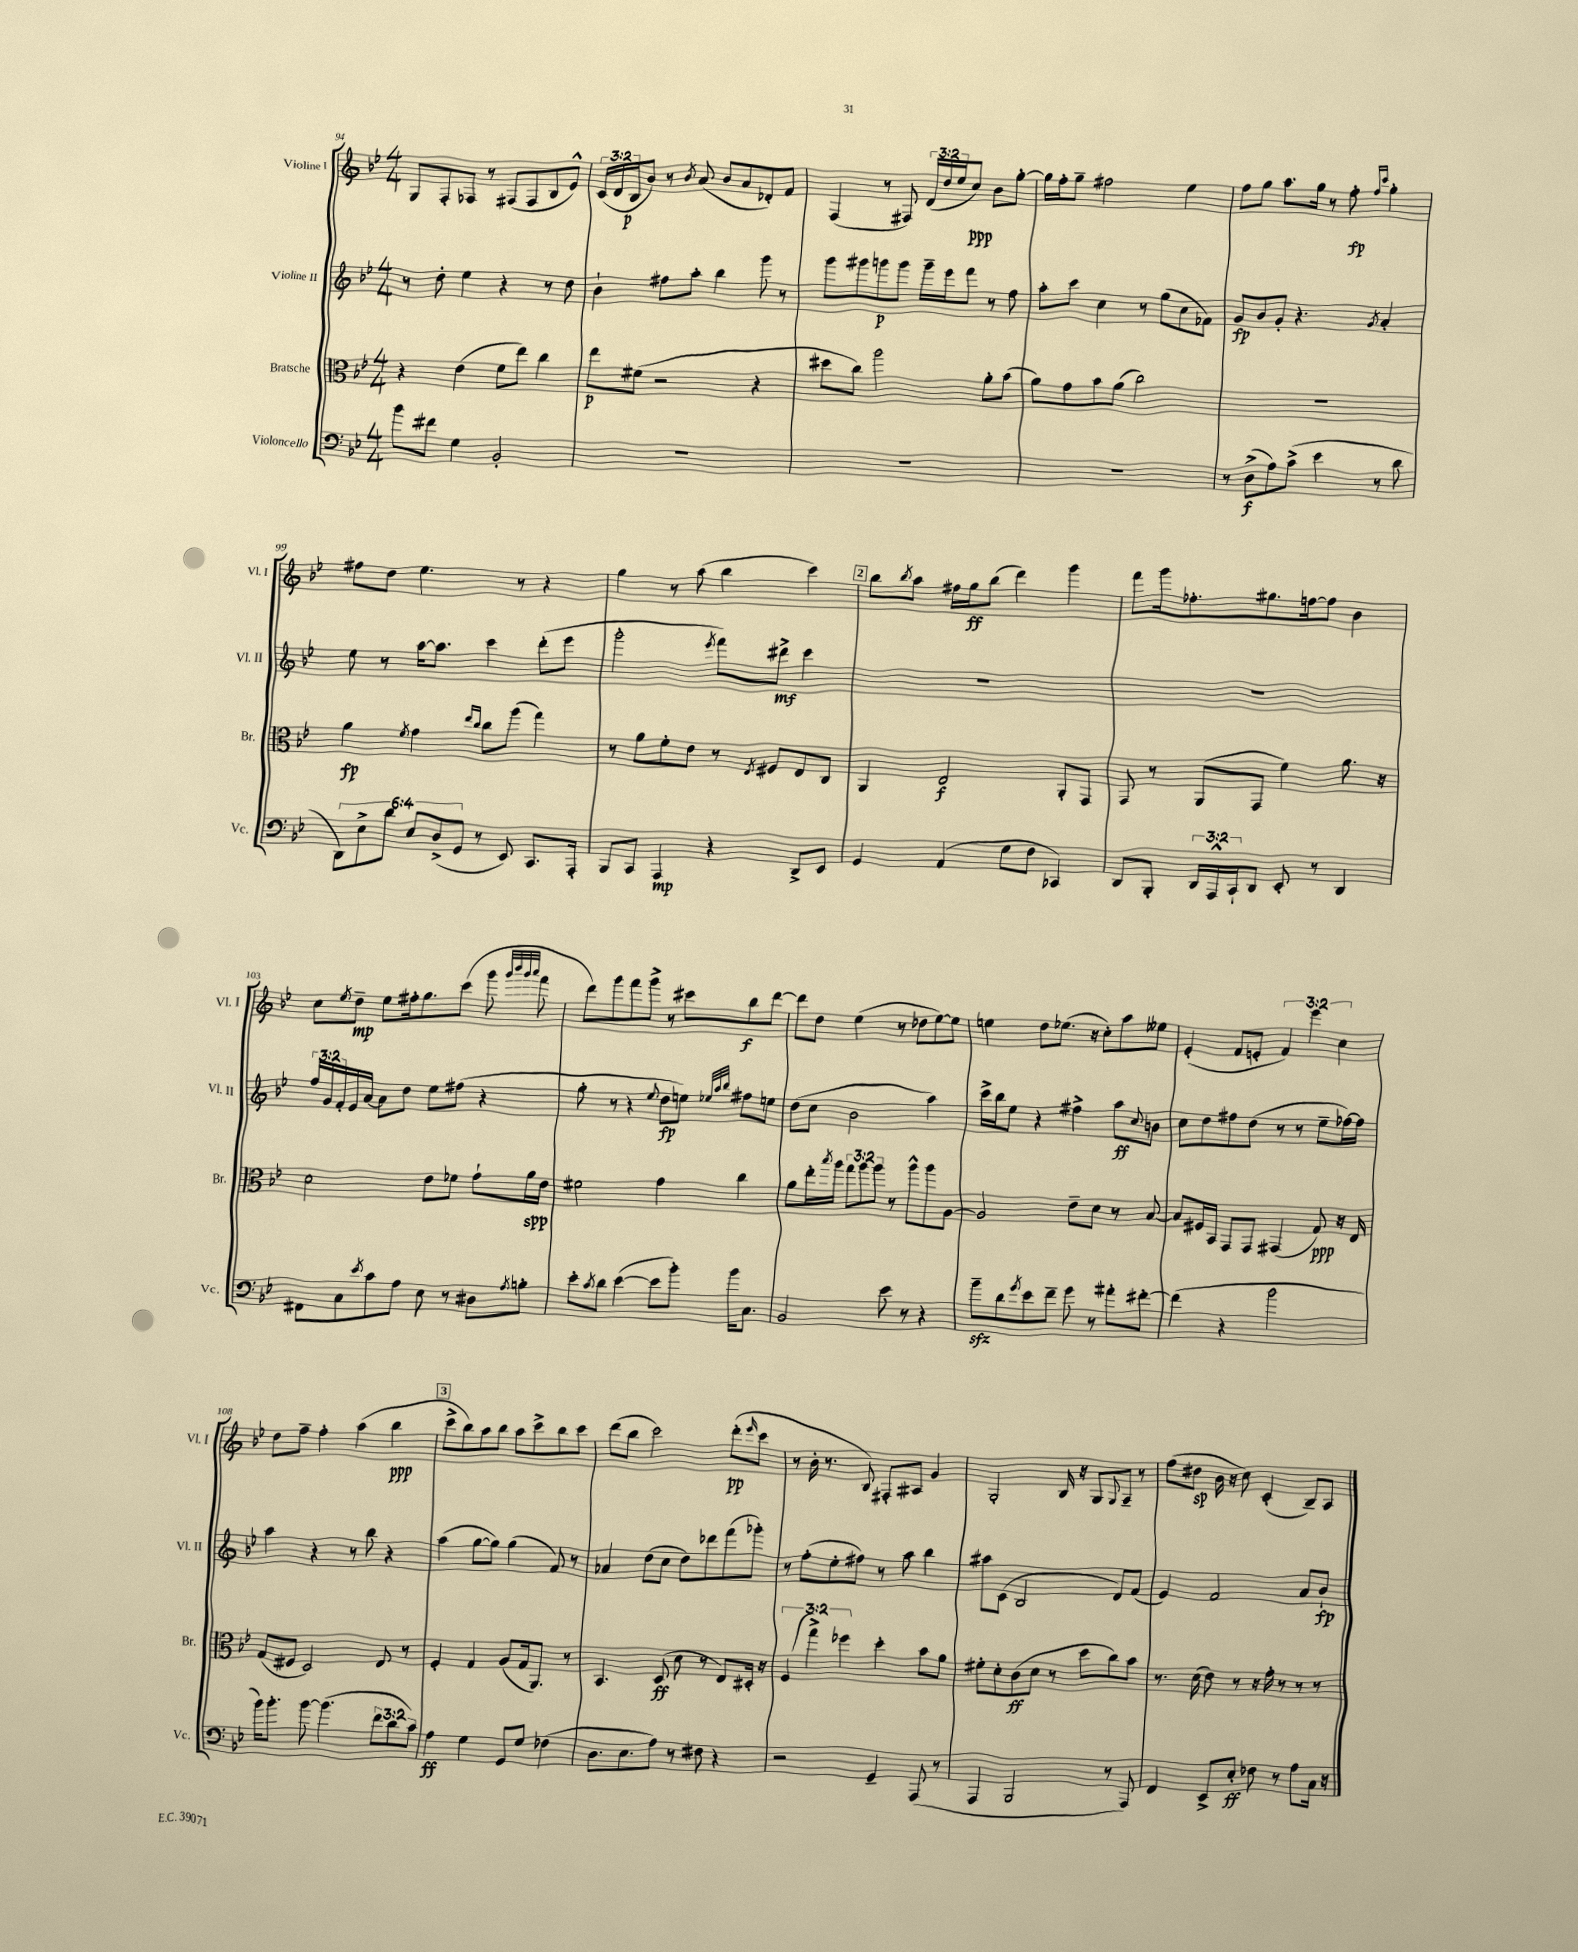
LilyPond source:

<<
\new StaffGroup <<
\new Staff = "s0" \with { instrumentName = "Violine I" shortInstrumentName = "Vl. I" } {
    \clef treble \key bes \major \numericTimeSignature \time 4/4 \override Staff.TupletNumber.text = #tuplet-number::calc-fraction-text
    g8 f8-. fes8 r8 fis8( fis8 bes8 ees'8-^) |
    \tuplet 3/2 { c'16( d'16 bes16\p } bes'8) r8 \acciaccatura { bes'8 } a'8( bes'8 a'8 des'8-.) f'8 |
    f4( r8 fis8) \tuplet 3/2 { d'16( d''16 ees''16 } c''8\ppp) bes'8 g''8~-. |
    g''16 f''16-. g''8-- fis''2 ees''4 |
    f''8 g''8 a''8. g''16 r8 f''8-.\fp \grace { f''16 c'''16 } g''4-. |
    fis''8 d''8 ees''4. r8 r4 |
    g''4 r8 a''8( bes''4 c'''4) |
    \mark \markup { \box "2" } bes''8 \acciaccatura { bes''8 } a''8 fis''16 g''16\ff bes''8( d'''4) g'''4 |
    f'''8 g'''16 fes''8.-. gis''8. f''16~ f''8 bes'4 |
    c''8 \acciaccatura { ees''8 } d''8--\mp ees''8 fis''16-. g''8. c'''8( g'''8 \grace { g'''32 bes'''32 g'''32 a'''32 } f'''8 |
    d'''8) g'''8 f'''8 g'''8-> r8 cis'''8 bes''8\f d'''8~ |
    d'''8 d''8 ees''4( r8 des''8 ees''8~) ees''8 |
    e''4 d''8 ees''8.( r16 c''8-.) a''8 eeses''8 |
    ees'4-.( f'8 e'8-. \tuplet 3/2 { f'4) ees'''4 c''4 } |
    d''8 f''8-- f''4-. a''4( bes''4\ppp |
    \mark \markup { \box "3" } c'''8-> bes''8) a''8 bes''8 a''8 c'''8-> bes''8 c'''8 |
    d'''8( bes''8 c'''2) d'''8-.\pp( \grace { ees'''16 } c'''8 |
    r8 bes'16-. r8. bes8) fis8-. ais8 g'4 |
    g2-. bes16 r16 g8 \appoggiatura { g8 } a8-- r8 |
    f''8( dis''8\sp bes'16 r16 c''8) c'4-.( bes8--) a8 \bar "|." |
}
\new Staff = "s1" \with { instrumentName = "Violine II" shortInstrumentName = "Vl. II" } {
    \clef treble \key bes \major \numericTimeSignature \time 4/4 \override Staff.TupletNumber.text = #tuplet-number::calc-fraction-text
    r8 d''8-. ees''4 r4 r8 d''8 |
    bes'4-! fis''8 a''8-. bes''4 g'''8 r8 |
    g'''8 gis'''8 g'''8\p g'''8 g'''16-- ees'''16 f'''8 r8 f''8 |
    a''8-. c'''8 c''4 r8 g''8( c''8 fes'8) |
    g'8\fp bes'8 g'8-. r4. \acciaccatura { g'8 } a'4-. |
    ees''8 r8 a''16~ a''8. c'''4 d'''8-.( ees'''8 |
    g'''2-. \acciaccatura { ees'''8 } f'''8) dis'''8->\mf c'''4 |
    \mark \markup { \box "2" } R1 |
    R1 |
    \tuplet 3/2 { f''16 g'16 f'16-. } ees'16 a'16~ a'8 d''8 ees''8 fis''8( r4 |
    g''8-. r8 r4 \appoggiatura { ees''8 } d''8\fp e''8) \grace { ees''32 a''32 bes''32 } fis''8 e''8 |
    d''8( c''8 bes'2 a''4) |
    c'''16-> bes''16 ees''8 r4 fis''4-> a''8\ff \appoggiatura { c''8 } b'8 |
    c''8 d''8 fis''8 d''8( r8 r8 ees''8-- fes''16~) fes''16 |
    a''4 r4 r8 bes''8 r4 |
    \mark \markup { \box "3" } a''4( g''8~ g''8) g''4( f'8) r8 |
    aes'4 d''8( c''8 d''8) des'''8 f'''8( ges'''8-.) |
    r8 f''8-.( ees''8-. fis''8) r8 a''8 bes''4 |
    ais''8 c'8( bes2 d'8) f'8( |
    ees'4) f'2 a'8 bes'8-!\fp \bar "|." |
}
\new Staff = "s2" \with { instrumentName = "Bratsche" shortInstrumentName = "Br." } {
    \clef alto \key bes \major \numericTimeSignature \time 4/4 \override Staff.TupletNumber.text = #tuplet-number::calc-fraction-text
    r4 ees'4( f'8 ees''8) c''4 |
    ees''8\p fis'8( r2 r4 |
    dis''8 c''8) a''2 a'8-. bes'8( |
    a'8) g'8 bes'8 a'8( c''2) |
    R1 |
    a'4\fp \acciaccatura { f'8 } g'4 \grace { ees''16 c''16 } c''8 a''8( g''4) |
    r8 a'8 f'8-. ees'8 r8 \acciaccatura { ees8 } fis8 ees8 c8 |
    \mark \markup { \box "2" } a,4 ees2\f a,8-. g,8 |
    g,8 r8 a,8( g,8 f'4) a'8. r16 |
    d'2 ees'8 fes'8 g'8-! a'16\spp ees'16 |
    fis'2 g'4 c''4 |
    a'8 ees''16-. \acciaccatura { bes''8 } a''16 \tuplet 3/2 { g''8 a''8 a''8 } r8 a''8-^ a''8 a8~ |
    a2 ees'8-- d'8 r8 bes8~ |
    bes8 fis16 bes,16 g,8 g,8 gis,4( g8\ppp) r16 ees16 |
    g8( fis8 d2) ees8 r8 |
    \mark \markup { \box "3" } f4-. g4 a8( g16 a,8.) r8 |
    bes,4. d8\ff( d'8 r8 ees8) dis16-. r16 |
    \tuplet 3/2 { f4( g''4->) fes''4 } d''4-. bes'8 a'8 |
    fis'8-. d'8-. c'8\ff( d'8 r8 d''8 c''8) bes'8 |
    r8. d'16( ees'8) r8 r16 g'16-. r8 r8 r8 \bar "|." |
}
\new Staff = "s3" \with { instrumentName = "Violoncello" shortInstrumentName = "Vc." } {
    \clef bass \key bes \major \numericTimeSignature \time 4/4 \override Staff.TupletNumber.text = #tuplet-number::calc-fraction-text
    bes'8 fis'8 g4 bes,2-. |
    R1 |
    R1 |
    R1 |
    r8 d8->\f( a8) c'8->( ees'4 r8 d'8 |
    \tuplet 6/4 { d,8) ees8-> d'8 ees8 d8->( g,8 } r8 ees,8) c,8. a,,16-. |
    bes,,8 c,8 a,,4\mp r4 d,8-> ees,8 |
    \mark \markup { \box "2" } g,4 a,4( g8 f8 ces,4) |
    d,8 bes,,8-. \tuplet 3/2 { d,16 a,,16-^ c,16-! } d,8 ees,8-. r8 d,4 |
    fis,8 c8 \acciaccatura { ees'8 } c'8 a8 ees8 r8 dis8 \acciaccatura { a8 } b8-. |
    ees'8-. \acciaccatura { c'8 } d'8 ees'4~( ees'8 bes'8-.) bes'16 c8. |
    bes,2 ees'8 r8 r4 |
    bes'8--\sfz d'8 \acciaccatura { g'8 } ees'8 f'8-- g'8 r8 ais'8-. fis'8~-. |
    fis'4( r4 bes'2 |
    bes'16) bes'8.-. bes'8~ bes'4.( \tuplet 3/2 { f'8 d'8 c'8) } |
    \mark \markup { \box "3" } a4\ff g4 g,8 g8 fes4( |
    d8. ees8. a8) r8 fis8 r4 |
    r2 g,4-- a,,8( r8 |
    a,,4 bes,,2 r8 a,,8) |
    f,4 ees,8-> ees8-.\ff fes8 r8 a8 c16 r16 \bar "|." |
}
>>
>>
\layout { \context { \Score currentBarNumber = #94 } }
